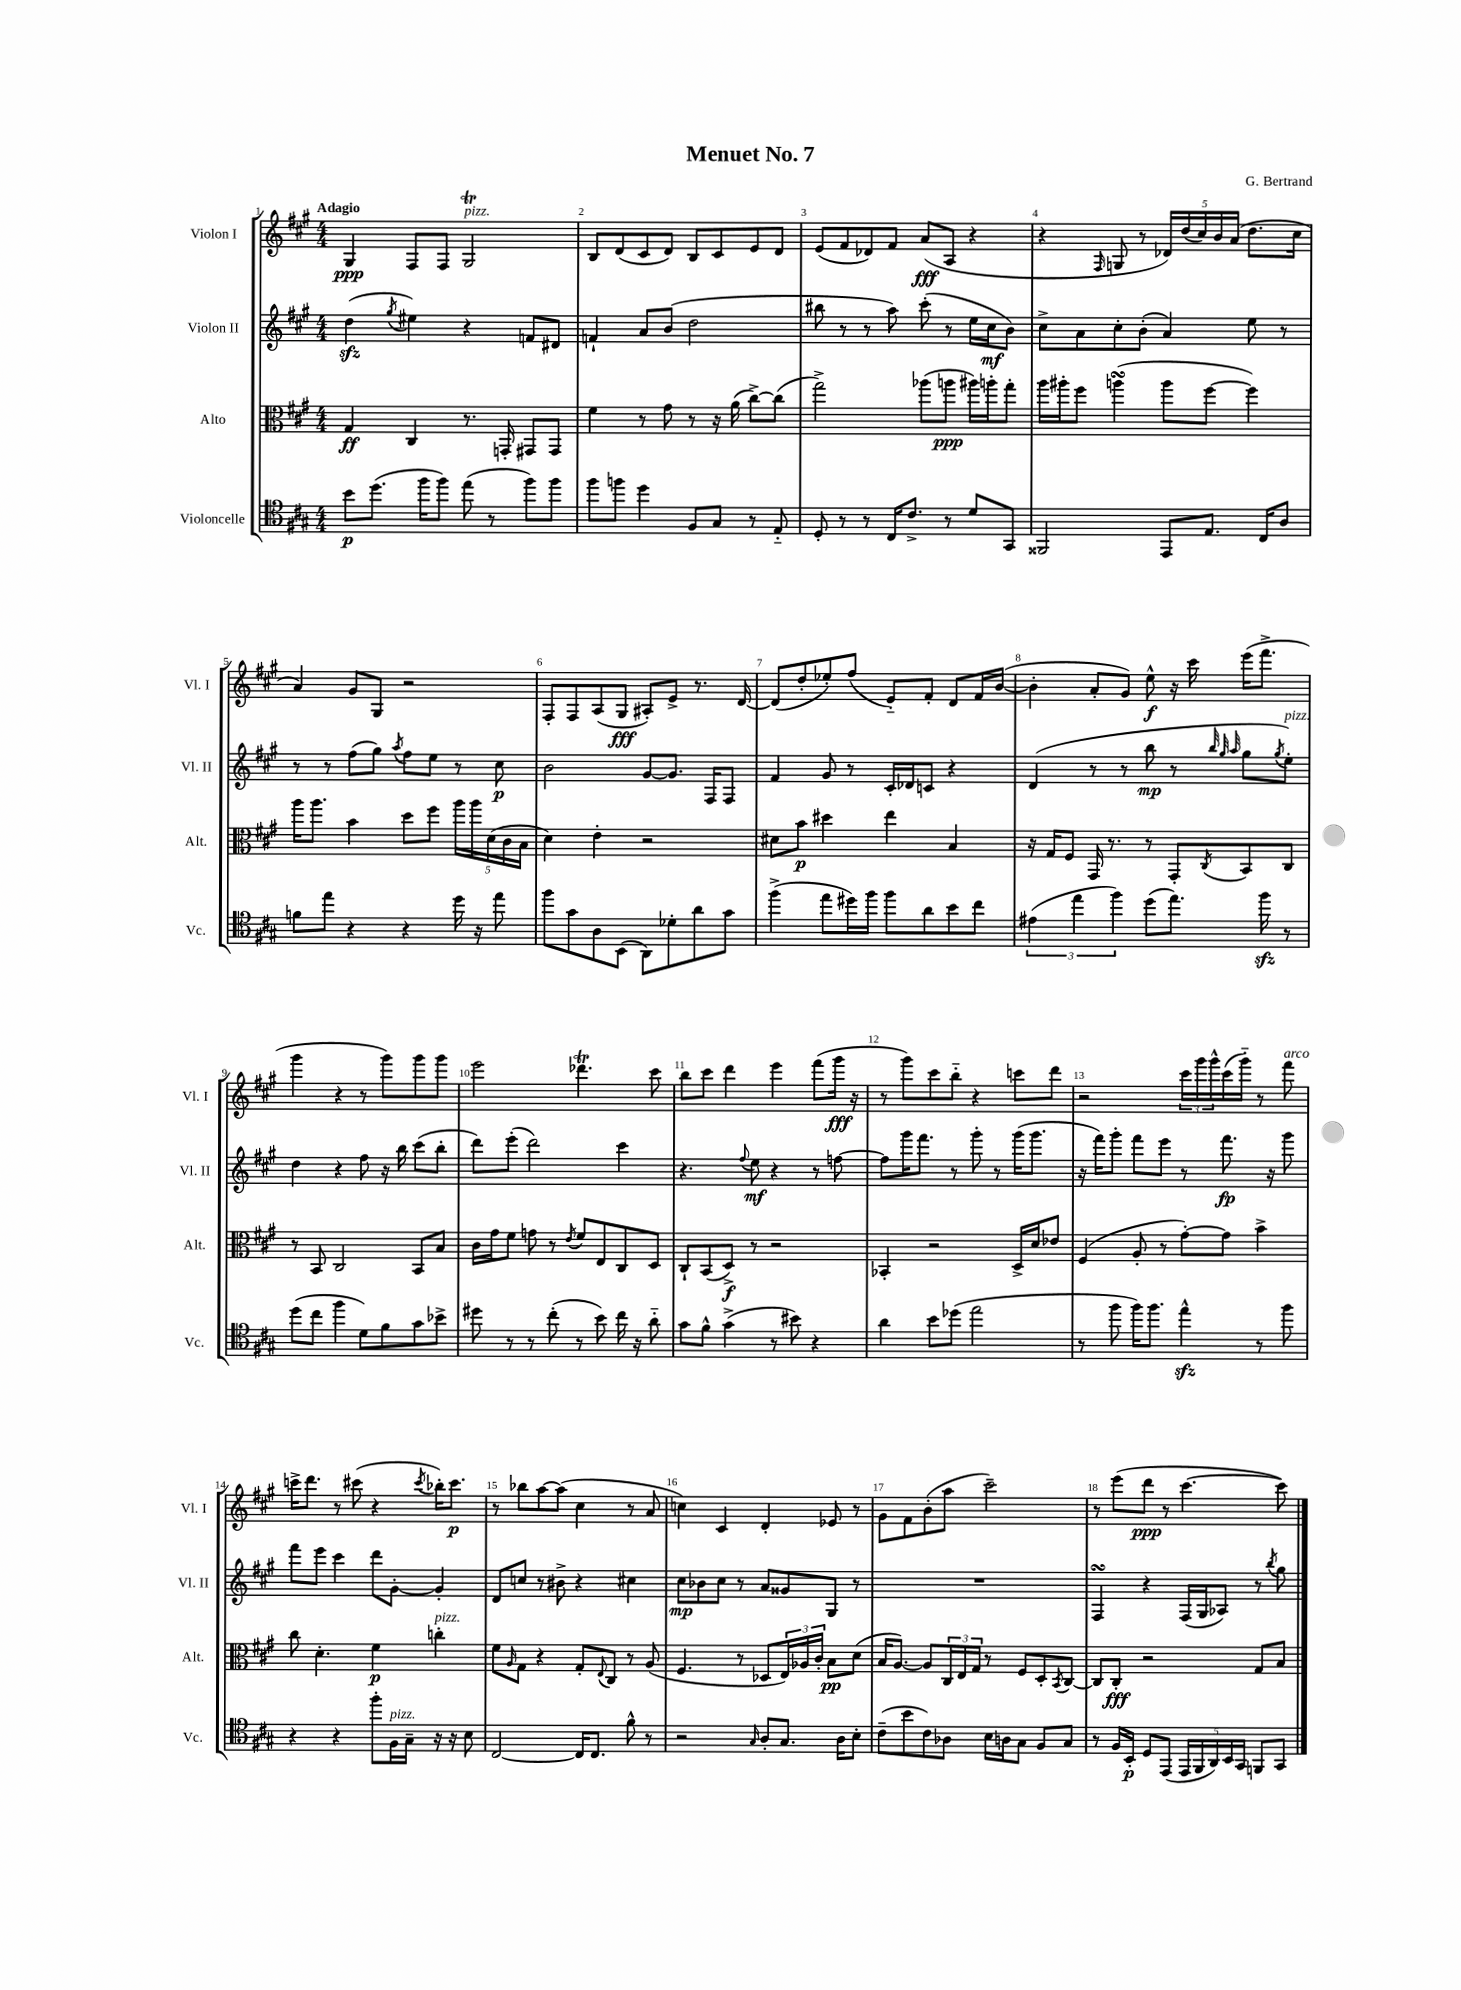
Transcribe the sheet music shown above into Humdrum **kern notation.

**kern	**dynam	**kern	**dynam	**kern	**dynam	**kern	**dynam
*part4	*part4	*part3	*part3	*part2	*part2	*part1	*part1
*staff4	*staff4	*staff3	*staff3	*staff2	*staff2	*staff1	*staff1
*I"Violoncelle	*	*I"Alto	*	*I"Violon II	*	*I"Violon I	*
*I'Vc.	*	*I'Alt.	*	*I'Vl. II	*	*I'Vl. I	*
*clefC4	*	*clefC3	*	*clefG2	*	*clefG2	*
*k[f#c#g#]	*	*k[f#c#g#]	*	*k[f#c#g#]	*	*k[f#c#g#]	*
*M4/4	*	*M4/4	*	*M4/4	*	*M4/4	*
=1	=1	=1	=1	=1	=1	=1	=1
!	!	!	!	!	!	!LO:TX:a:B:t=Adagio	!
8b\L	p	4G#/	ff	(4ddzz\	.	4G#/	ppp
(8.dd\J	.	.	.	.	.	.	.
.	.	.	.	8qgg#/	.	.	.
.	.	4C#/	.	4ee#X\)	.	8F#/L	.
16ff#\KL	.	.	.	.	.	.	.
8ff#\J)	.	.	.	.	.	8F#/J	.
!	!	!	!	!	!	!LO:TX:a:i:t=pizz.	!
(8ee\	.	8.r	.	4r	.	2G#t/	.
8r	.	.	.	.	.	.	.
.	.	16GGn'/	.	.	.	.	.
8ff#\L)	.	8GG#X/L	.	8fn/L	.	.	.
8ff#\J	.	8GG#/J	.	8d#X/J	.	.	.
=2	=2	=2	=2	=2	=2	=2	=2
8ff#\L	.	4f#\	.	4fn`/	.	8B/L	.
8ffn\J	.	.	.	.	.	(8d/	.
4dd\	.	8r	.	8a/L	.	8c#/	.
.	.	8g#\	.	(8b/J	.	8d/J)	.
8F#/L	.	8r	.	2dd\	.	8B/L	.
8G#/J	.	16r	.	.	.	8c#/	.
.	.	(16a\	.	.	.	.	.
8r	.	[8cc#^\L)	.	.	.	8e/	.
8E/	.	(8cc#\J]	.	.	.	8d/J	.
=3	=3	=3	=3	=3	=3	=3	=3
8D'/	.	2gg#^\)	.	8bb#X\	.	(8e/L	.
8r	.	.	.	8r	.	8f#/	.
8r	.	.	.	8r	.	8d-X/)	.
16C#/KL	.	.	.	8aa\)	.	8f#/J	.
8.c#^/J	.	.	.	.	.	.	.
.	.	(8aa-X\L	.	(8ccc#'\	.	(8a/L	fff
8r	.	8aan\J	ppp	8r	.	8A/J	.
8d/L	.	16aa#X\LL)	.	16ee\LL	.	4r	.
.	.	16aan'\J	.	16cc#\J	mf	.	.
8GG#/J	.	8gg#'\J	.	8b\J)	.	.	.
=4	=4	=4	=4	=4	=4	=4	=4
2FF##X/	.	16aa\LL	.	8cc#^\L	.	4r	.
.	.	16aa#X'\J	.	.	.	.	.
.	.	8ff#\J	.	8a\	.	.	.
.	.	.	.	.	.	16qqF#/	.
.	.	(4aansSSs\	.	8cc#'\	.	8Gn/	.
.	.	.	.	(8b'\J	.	8r	.
8EE/L	.	8aa\L	.	4a/)	.	20d-X/LL)	.
.	.	.	.	.	.	(20dd/	.
.	.	.	.	.	.	20cc#/)	.
8.E/J	.	[8ff#\J	.	.	.	.	.
.	.	.	.	.	.	20b/	.
.	.	.	.	.	.	(20a/JJ	.
.	.	4ff#\])	.	8ee\	.	8.dd\L	.
16C#/KL	.	.	.	.	.	.	.
8A/J	.	.	.	8r	.	.	.
.	.	.	.	.	.	16cc#\Jk	.
!!LO:LB:g=z
=5	=5	=5	=5	=5	=5	=5	=5
8fn\L	.	16aa\KL	.	8r	.	4a/)	.
.	.	8.aa\J	.	.	.	.	.
8ee\J	.	.	.	8r	.	.	.
4r	.	4b\	.	(8ff#\L	.	8g#/L	.
.	.	.	.	8gg#\J)	.	8G#/J	.
.	.	.	.	8qaa/	.	.	.
4r	.	8dd\L	.	8ff#\L	.	2r	.
.	.	8ff#\J	.	8ee\J	.	.	.
16dd\	.	20aa\LL	.	8r	.	.	.
.	.	20aa\	.	.	.	.	.
16r	.	.	.	.	.	.	.
.	.	(20d\	.	.	.	.	.
8ee\	.	.	.	8cc#\	p	.	.
.	.	20c#\	.	.	.	.	.
.	.	20B\JJ	.	.	.	.	.
=6	=6	=6	=6	=6	=6	=6	=6
8ff#\L	.	4d\)	.	2b\	.	8F#'/L	.
8g#\	.	.	.	.	.	8F#/	.
8A\	.	4e'\	.	.	.	(8A/	.
(8BB\J	.	.	.	.	.	8G#/J	fff
8AA\L)	.	2r	.	[8g#/L	.	8A#X'/L)	.
8d-X'\	.	.	.	8.g#/J]	.	8e^/J	.
8a\	.	.	.	.	.	8.r	.
.	.	.	.	16F#/KL	.	.	.
8g#\J	.	.	.	8F#/J	.	.	.
.	.	.	.	.	.	[16d/	.
=7	=7	=7	=7	=7	=7	=7	=7
(4ff#^\	.	8d#X\L	.	4f#/	.	(8d/L]	.
.	.	8b\J	p	.	.	8dd'/	.
8ee\L	.	4dd#X\	.	8g#/	.	8ee-X'/)	.
16dd#X\L)	.	.	.	8r	.	(8ff#/J	.
16ff#\JJ	.	.	.	.	.	.	.
8ff#\L	.	4ee\	.	16c#'/LL	.	8e/L)	.
.	.	.	.	16d-X/J	.	.	.
8a\	.	.	.	8cn/J	.	8f#'/J	.
8b\	.	4B/	.	4r	.	8d/L	.
8cc#\J	.	.	.	.	.	16f#/L	.
.	.	.	.	.	.	([16b/JJ	.
=8	=8	=8	=8	=8	=8	=8	=8
(6e#X\	.	16r	.	(4d/	.	4b'\]	.
.	.	16G#/KL	.	.	.	.	.
.	.	8F#/J	.	.	.	.	.
6ee\	.	.	.	.	.	.	.
.	.	16GG#/	.	8r	.	8a'/L	.
.	.	8.r	.	.	.	.	.
6ff#\)	.	.	.	.	.	.	.
.	.	.	.	8r	.	8g#/J)	.
(8dd\L	.	8r	.	8bb\	mp	8ee^^\	f
8.ee\J)	.	8GG#'/L	.	8r	.	16r	.
.	.	.	.	.	.	16ccc#\	.
.	.	.	.	32qqbb/	.	.	.
.	.	.	.	32qqgg#/	.	.	.
.	.	8qC#/	.	32qqaa/	.	.	.
.	.	8BB/	.	8gg#\L	.	(16eee\KL	.
16ff#zz\	.	.	.	.	.	8.fff#^\J	.
.	.	.	.	8qgg#/	.	.	.
!	!	!	!	!LO:TX:a:i:t=pizz.	!	!	!
8r	.	8C#/J	.	8ee'\J)	.	.	.
!!LO:LB:g=z
=9	=9	=9	=9	=9	=9	=9	=9
(8dd\L	.	8r	.	4dd\	.	4ggg#\	.
8cc#\J	.	8BB/	.	.	.	.	.
4ff#\	.	2C#/	.	4r	.	4r	.
8d\L)	.	.	.	8ff#\	.	8r	.
8f#\	.	.	.	16r	.	8ggg#\L)	.
.	.	.	.	16bb\	.	.	.
8g#\	.	8BB/L	.	(8ccc#\L	.	8ggg#\	.
8b-X^\J	.	8B/J	.	8bb'\J	.	8ggg#\J	.
=10	=10	=10	=10	=10	=10	=10	=10
8dd#X\	.	16c#\LL	.	8ddd\L)	.	2eee\	.
.	.	16g#\J	.	.	.	.	.
8r	.	8f#\J	.	(8eee'\J	.	.	.
8r	.	8gn\	.	2ddd\)	.	.	.
(8cc#'\	.	8r	.	.	.	.	.
.	.	8qe/	.	.	.	.	.
8r	.	8f#/L	.	.	.	4.ddd-XT\	.
8b\)	.	8E/	.	.	.	.	.
16cc#\	.	8C#/	.	4ccc#\	.	.	.
16r	.	.	.	.	.	.	.
8a\	.	8D/J	.	.	.	8ccc#\	.
=11	=11	=11	=11	=11	=11	=11	=11
8g#\L	.	8C#`/L	.	4.r	.	8bb\L	.
8f#^^\J	.	(8BB/	.	.	.	8ccc#\J	.
(4g#^\	.	8D^/J)	f	.	.	4ddd\	.
.	.	.	.	8qqff#/	.	.	.
.	.	8r	.	8ee\	mf	.	.
8r	.	2r	.	4r	.	4eee\	.
8b#X\)	.	.	.	.	.	.	.
4r	.	.	.	8r	.	(8fff#\L	.
.	.	.	.	[8ffn\	.	16ggg#\Jk	fff
.	.	.	.	.	.	16r	.
=12	=12	=12	=12	=12	=12	=12	=12
4a\	.	4BB-X'/	.	8ff\L]	.	8r	.
.	.	.	.	16ggg#\K	.	8ggg#\L)	.
.	.	.	.	8.fff#\J	.	.	.
8b\L	.	2r	.	.	.	8ccc#\	.
(8dd-X\J	.	.	.	8r	.	8bb\J	.
2ee\	.	.	.	8ggg#'\	.	4r	.
.	.	.	.	8r	.	.	.
.	.	16D^/LL	.	(16ggg#\KL	.	8cccn\L	.
.	.	16d/J	.	8.ggg#\J	.	.	.
.	.	8e-X/J	.	.	.	8ddd\J	.
=13	=13	=13	=13	=13	=13	=13	=13
8r	.	(4F#/	.	16r	.	2r	.
.	.	.	.	16fff#\KL)	.	.	.
8ff#\	.	.	.	8ggg#'\J	.	.	.
16ff#\KL)	.	8A'/	.	8fff#\L	.	.	.
8.ff#\J	.	.	.	.	.	.	.
.	.	8r	.	8eee\J	.	.	.
4eezz^^\	.	[8g#'\L)	.	8r	.	24ccc#\LL	.
.	.	.	.	.	.	24ggg#\	.
.	.	.	.	.	.	24ggg#^^\	.
.	.	8g#\J]	.	8.fff#\	fp	(16ccc#\	.
.	.	.	.	.	.	16ggg#\JJ)	.
8r	.	4b^\	.	.	.	8r	.
.	.	.	.	16r	.	.	.
!	!	!	!	!	!	!LO:TX:a:i:t=arco	!
8ff#\	.	.	.	8ggg#\	.	8fff#\	.
!!LO:LB:g=z
=14	=14	=14	=14	=14	=14	=14	=14
4r	.	8cc#\	.	8fff#\L	.	16cccn^\KL	.
.	.	.	.	.	.	8.ddd\J	.
.	.	4.d'\	.	8eee\J	.	.	.
4r	.	.	.	4ccc#\	.	8r	.
.	.	.	.	.	.	(8ccc#X\	.
8ff#'\L	.	4f#\	p	8ddd\L	.	4r	.
!LO:TX:a:i:t=pizz.	!	!	!	!	!	!	!
16F#\L	.	.	.	[8g#'\J	.	.	.
16G#~\JJ	.	.	.	.	.	.	.
.	.	.	.	.	.	8qccc#/	.
!	!	!LO:TX:a:i:t=pizz.	!	!	!	!	!
16r	.	4ccn'\	.	4g#'/]	.	16bb-X'\KL)	.
16r	.	.	.	.	.	8.ccc#\J	p
8B\	.	.	.	.	.	.	.
=15	=15	=15	=15	=15	=15	=15	=15
[2C#/	.	8f#\L	.	8d/L	.	8r	.
.	.	16qqA/	.	.	.	.	.
.	.	8G#\J	.	8ccn/J	.	8bb-X\L	.
.	.	4r	.	8r	.	[8aa\	.
.	.	.	.	8b#X^\	.	(8aa\J]	.
16C#/KL]	.	8G#'/L	.	4r	.	4cc#\	.
8.C#/J	.	.	.	.	.	.	.
.	.	8qqE/	.	.	.	.	.
.	.	8C#/J	.	.	.	.	.
8f#^^\	.	8r	.	4cc#X\	.	8r	.
8r	.	(8A/	.	.	.	8a/	.
=16	=16	=16	=16	=16	=16	=16	=16
2r	.	4.F#/	.	8cc#\L	mp	4ccn\)	.
.	.	.	.	8b-X\	.	.	.
.	.	.	.	8cc#\J	.	4c#/	.
.	.	8r	.	8r	.	.	.
16qqG#/	.	.	.	.	.	.	.
8A'/L	.	8D-X/L	.	8a/L	.	4d'/	.
8.G#/J	.	24E/L)	.	8g##X/	.	.	.
.	.	24A-X/	.	.	.	.	.
.	.	24c#'/JJ	.	.	.	.	.
.	.	8B\L	pp	8G#/J	.	8e-X/	.
16A\KL	.	.	.	.	.	.	.
8B'\J	.	(8d\J	.	8r	.	8r	.
=17	=17	=17	=17	=17	=17	=17	=17
(8c#~\L	.	16B/KL	.	1r	.	8g#\L	.
.	.	[8.A/J)	.	.	.	.	.
8b\	.	.	.	.	.	8f#\	.
8c#\)	.	8A/L]	.	.	.	(8b'\	.
8A-X\J	.	24C#/L	.	.	.	8aa\J	.
.	.	24E/	.	.	.	.	.
.	.	24G#/JJ	.	.	.	.	.
16B\LL	.	8r	.	.	.	2ccc#~\)	.
16An\J	.	.	.	.	.	.	.
8G#\J	.	8F#/L	.	.	.	.	.
8F#/L	.	8D'/	.	.	.	.	.
.	.	8qBB/	.	.	.	.	.
8G#/J	.	[8C#/J	.	.	.	.	.
=18	=18	=18	=18	=18	=18	=18	=18
8r	.	8C#/L]	.	4F#sSSS/	.	8r	.
16F#/LL	.	8C#'/J	fff	.	.	(8eee\L	.
16BB'/JJ	p	.	.	.	.	.	.
8D/L	.	2r	.	4r	.	8ddd\J	ppp
(8EE/J	.	.	.	.	.	8r	.
20EE/LL	.	.	.	(16F#/LL	.	[4.ccc#\	.
20FF#/	.	.	.	.	.	.	.
.	.	.	.	16G#/J	.	.	.
20AA/)	.	.	.	.	.	.	.
.	.	.	.	8A-X/J)	.	.	.
20BB/	.	.	.	.	.	.	.
20GG#/JJ	.	.	.	.	.	.	.
8FFn/L	.	8G#/L	.	8r	.	.	.
.	.	.	.	8qbb/	.	.	.
8GG#/J	.	8B/J	.	8gg#\	.	8ccc#\])	.
==	==	==	==	==	==	==	==
*-	*-	*-	*-	*-	*-	*-	*-
